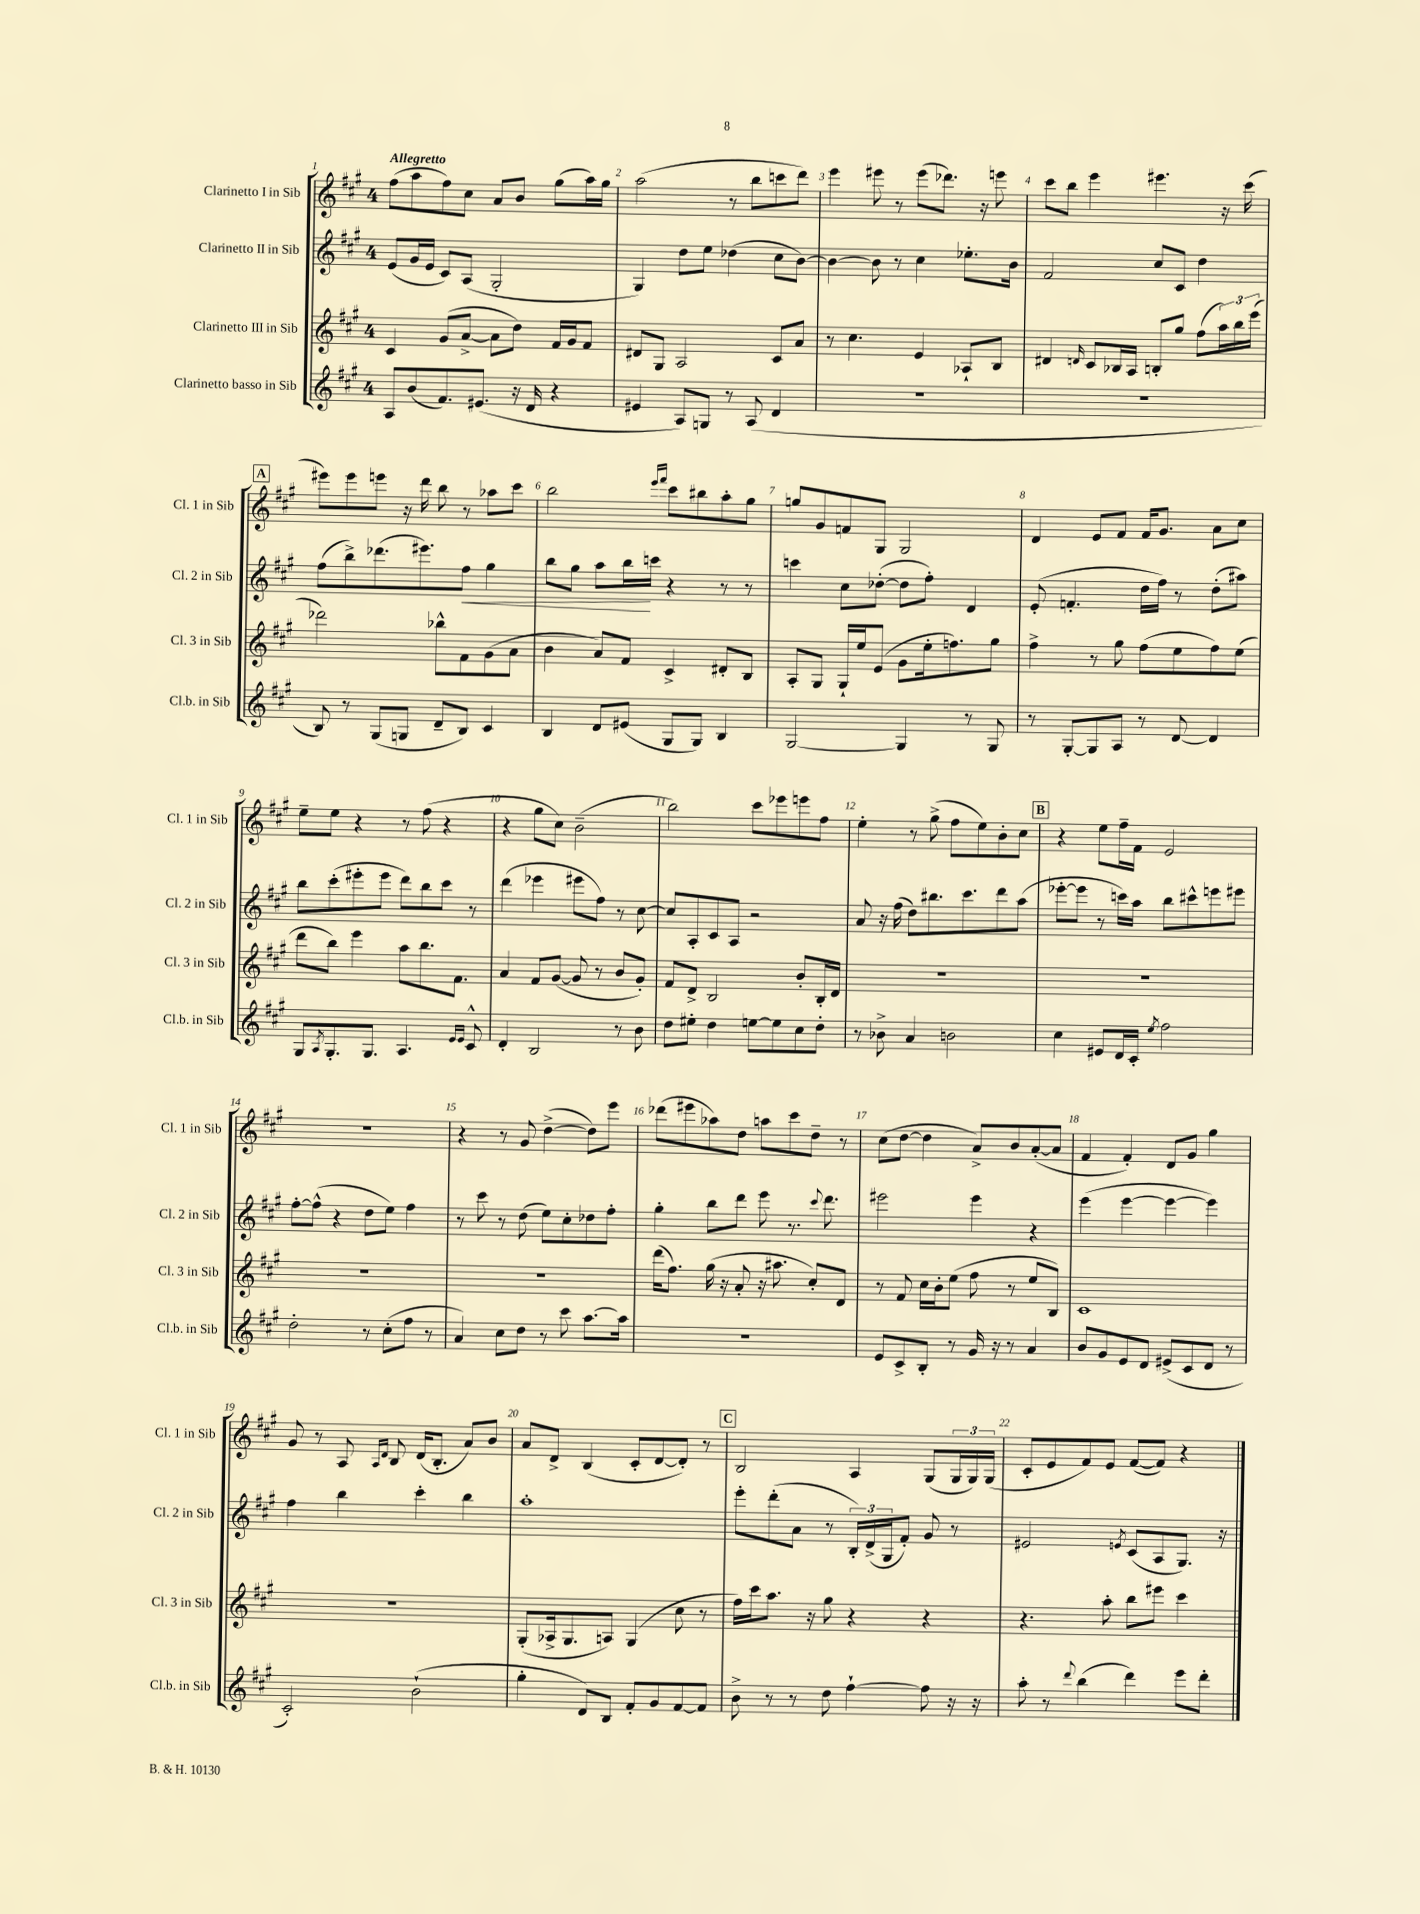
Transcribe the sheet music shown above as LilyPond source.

<<
\new StaffGroup <<
\new Staff = "s0" \with { instrumentName = "Clarinetto I in Sib" shortInstrumentName = "Cl. 1 in Sib" } {
    \clef treble \key a \major \once \override Staff.TimeSignature.style = #'single-digit \time 4/4 \tempo "Allegretto"
    fis''8( a''8 fis''8) cis''8 a'8 b'8 gis''8( a''16) gis''16 |
    a''2( r8 b''8 c'''8 d'''8) |
    e'''4 eis'''8 r8 eis'''8( des'''8.) r16 e'''8 |
    cis'''8 b''8 e'''4 eis'''4. r16 cis'''16( |
    \mark \markup { \box "A" } eis'''8) eis'''8 e'''8 r16 d'''16 b''8 r8 aes''8 cis'''8 |
    b''2 \grace { e'''16 fis'''16 } cis'''8 bis''8 a''8-. gis''8 |
    g''8 gis'8 f'8 gis8 gis2 |
    d'4 e'8 fis'8 fis'16 gis'8. a'8 cis''8 |
    e''8-- e''8 r4 r8 fis''8( r4 |
    r4 gis''8 cis''8) b'2--( |
    b''2) cis'''8 ees'''8 e'''8 fis''8 |
    e''4-. r8 gis''8->( fis''8 e''8) b'8-. cis''8 |
    \mark \markup { \box "B" } r4 e''8 fis''16-- fis'16 e'2 |
    R1 |
    r4 r8 gis'8 d''4~->( d''8) e'''8 |
    des'''8( eis'''8 aes''8) d''8 a''8 cis'''8 d''8-- r8 |
    cis''8( d''8~ d''4 a'8->) b'8 a'8~-.( a'8 |
    fis'4 fis'4-.) d'8 gis'8 gis''4 |
    gis'8 r8 a8 \grace { a16 d'16 } b8 d'16( b8.-. a'8) b'8 |
    a'8 d'8-> b4( cis'8-. d'8~ d'8-.) r8 |
    \mark \markup { \box "C" } b2 a4 gis8( \tuplet 3/2 { gis16 gis16) gis16( } |
    cis'8-. e'8 fis'8) e'8 fis'8~( fis'8) r4 \bar "|." |
}
\new Staff = "s1" \with { instrumentName = "Clarinetto II in Sib" shortInstrumentName = "Cl. 2 in Sib" } {
    \clef treble \key a \major \once \override Staff.TimeSignature.style = #'single-digit \time 4/4
    e'8( gis'16 e'16 cis'8) a8( gis2-. |
    gis4) d''8 e''8 des''4( cis''8 b'8~) |
    b'4~ b'8 r8 cis''4 ees''8.-. b'16 |
    fis'2 cis''8 cis'8 d''4 |
    \mark \markup { \box "A" } fis''8( b''8->) des'''8.( eis'''8.) fis''8\< gis''4 |
    b''8 gis''8 a''8 b''16\! c'''16 r4 r8 r8 |
    c'''4 cis''8 des''8~-.( des''8 fis''8-.) d'4 |
    e'8-.( f'4.-. d''16 fis''16) r8 d''8-.( ais''8) |
    b''8 cis'''8-.( eis'''8-. eis'''8 d'''8) b''8 cis'''8 r8 |
    d'''4( ees'''4 eis'''8 fis''8) r8 cis''8~ |
    cis''8 a8-. cis'8 a8 r2 |
    a'8 r16 fis''16( d''8) bis''8. cis'''8. d'''8 a''8( |
    \mark \markup { \box "B" } ees'''8~-. ees'''8 r8 c'''16) a''16 b''8 cis'''8-^ e'''8 eis'''8 |
    fis''8~-. fis''8-^( r4 d''8 e''8) fis''4 |
    r8 cis'''8 r8 d''8( e''8) cis''8-. des''8 fis''8-. |
    gis''4-. b''8 d'''8 e'''8 r8. \appoggiatura { cis'''8 } d'''8. |
    eis'''2 eis'''4 r4 |
    e'''4( e'''4~ e'''4~ e'''4) |
    fis''4 b''4 cis'''4-. b''4 |
    a''1-. |
    \mark \markup { \box "C" } e'''8-. d'''8-.( a'8 r8 \tuplet 3/2 { b16-.) d'16->( gis16 } fis'8-.) gis'8 r8 |
    eis'2 \acciaccatura { e'8 } cis'8( a8 gis8.) r16 \bar "|." |
}
\new Staff = "s2" \with { instrumentName = "Clarinetto III in Sib" shortInstrumentName = "Cl. 3 in Sib" } {
    \clef treble \key a \major \once \override Staff.TimeSignature.style = #'single-digit \time 4/4
    cis'4 gis'8( a'8~-> a'8 d''8) fis'16 gis'16 fis'8 |
    dis'8 gis8 a2 cis'8 a'8 |
    r8 cis''4. e'4 aes8-! b8 |
    dis'4 \grace { d'16 } cis'8 bes16 a16 b8-. gis''8 fis''8( \tuplet 3/2 { a''16) b''16 e'''16( } |
    \mark \markup { \box "A" } des'''2) bes''8-^ fis'8 gis'8( a'8 |
    b'4 a'8) fis'8 cis'4-> dis'8-. b8 |
    a8-. gis8 gis16-! e''16 e'8( gis'8 e''16-. f''8.) gis''8 |
    fis''4-> r8 gis''8 fis''8( e''8 fis''8) e''8( |
    d'''8 b''8) e'''4 a''8 b''8. fis'8. |
    a'4 fis'8 gis'8~( gis'8 r8 b'8 gis'8-.) |
    fis'8 d'8-> b2 b'8-. b16-. d'16 |
    R1 |
    \mark \markup { \box "B" } R1 |
    R1 |
    R1 |
    d'''16( fis''8.) gis''16( r16 a'8-. r16 ais''8. cis''8-.) d'8 |
    r8 fis'8 cis''16 b'16-. e''8( fis''8 r8 e''8 b8) |
    cis'1 |
    R1 |
    gis8-.( aes16-> gis8. a8) gis4( cis''8 r8 |
    \mark \markup { \box "C" } fis''16) cis'''16 a''8. r16 gis''8 r4 r4 |
    r4. a''8-. b''8 eis'''8 cis'''4 \bar "|." |
}
\new Staff = "s3" \with { instrumentName = "Clarinetto basso in Sib" shortInstrumentName = "Cl.b. in Sib" } {
    \clef treble \key a \major \once \override Staff.TimeSignature.style = #'single-digit \time 4/4
    a8 b'8( fis'8.) eis'8.( r16 d'16 r4 |
    eis'4 a8) g8 r8 a8( d'4 |
    R1 |
    R1 |
    \mark \markup { \box "A" } b8) r8 gis8( g8 d'8-- b8) cis'4 |
    b4 d'8 eis'8( gis8 gis8) b4 |
    gis2~ gis4 r8 gis8 |
    r8 gis8~-. gis8 a8 r8 d'8~ d'4 |
    gis8 \acciaccatura { a8 } gis8.-. gis8. a4. \grace { e'16 e'16 } cis'8-^ |
    d'4-. b2 r8 b'8 |
    d''8 eis''8-. d''4 e''8~ e''8 cis''8 d''8-. |
    r8 bes'8-> a'4 b'2 |
    \mark \markup { \box "B" } cis''4 eis'8 d'16 cis'16-. \acciaccatura { e''8 } fis''2 |
    d''2-. r8 cis''8-.( fis''8 r8 |
    a'4) cis''8 d''8 r8 cis'''8 a''8.~ a''16 |
    R1 |
    e'8 cis'8-> b8-. r8 gis'16 r16 r8 a'4 |
    b'8 gis'8 e'8 d'8 eis'8->( cis'8 d'8 r8 |
    cis'2-.) b'2-!( |
    gis''4-. d'8) b8 fis'8-. gis'8 fis'8~ fis'8 |
    \mark \markup { \box "C" } b'8-> r8 r8 d''8 fis''4~-! fis''8 r16 r16 |
    a''8-. r8 \appoggiatura { d'''8 } b''4( d'''4) e'''8 d'''8-. \bar "|." |
}
>>
>>
\layout { \context { \Score \override BarNumber.break-visibility = ##(#f #t #t) barNumberVisibility = #all-bar-numbers-visible } }
